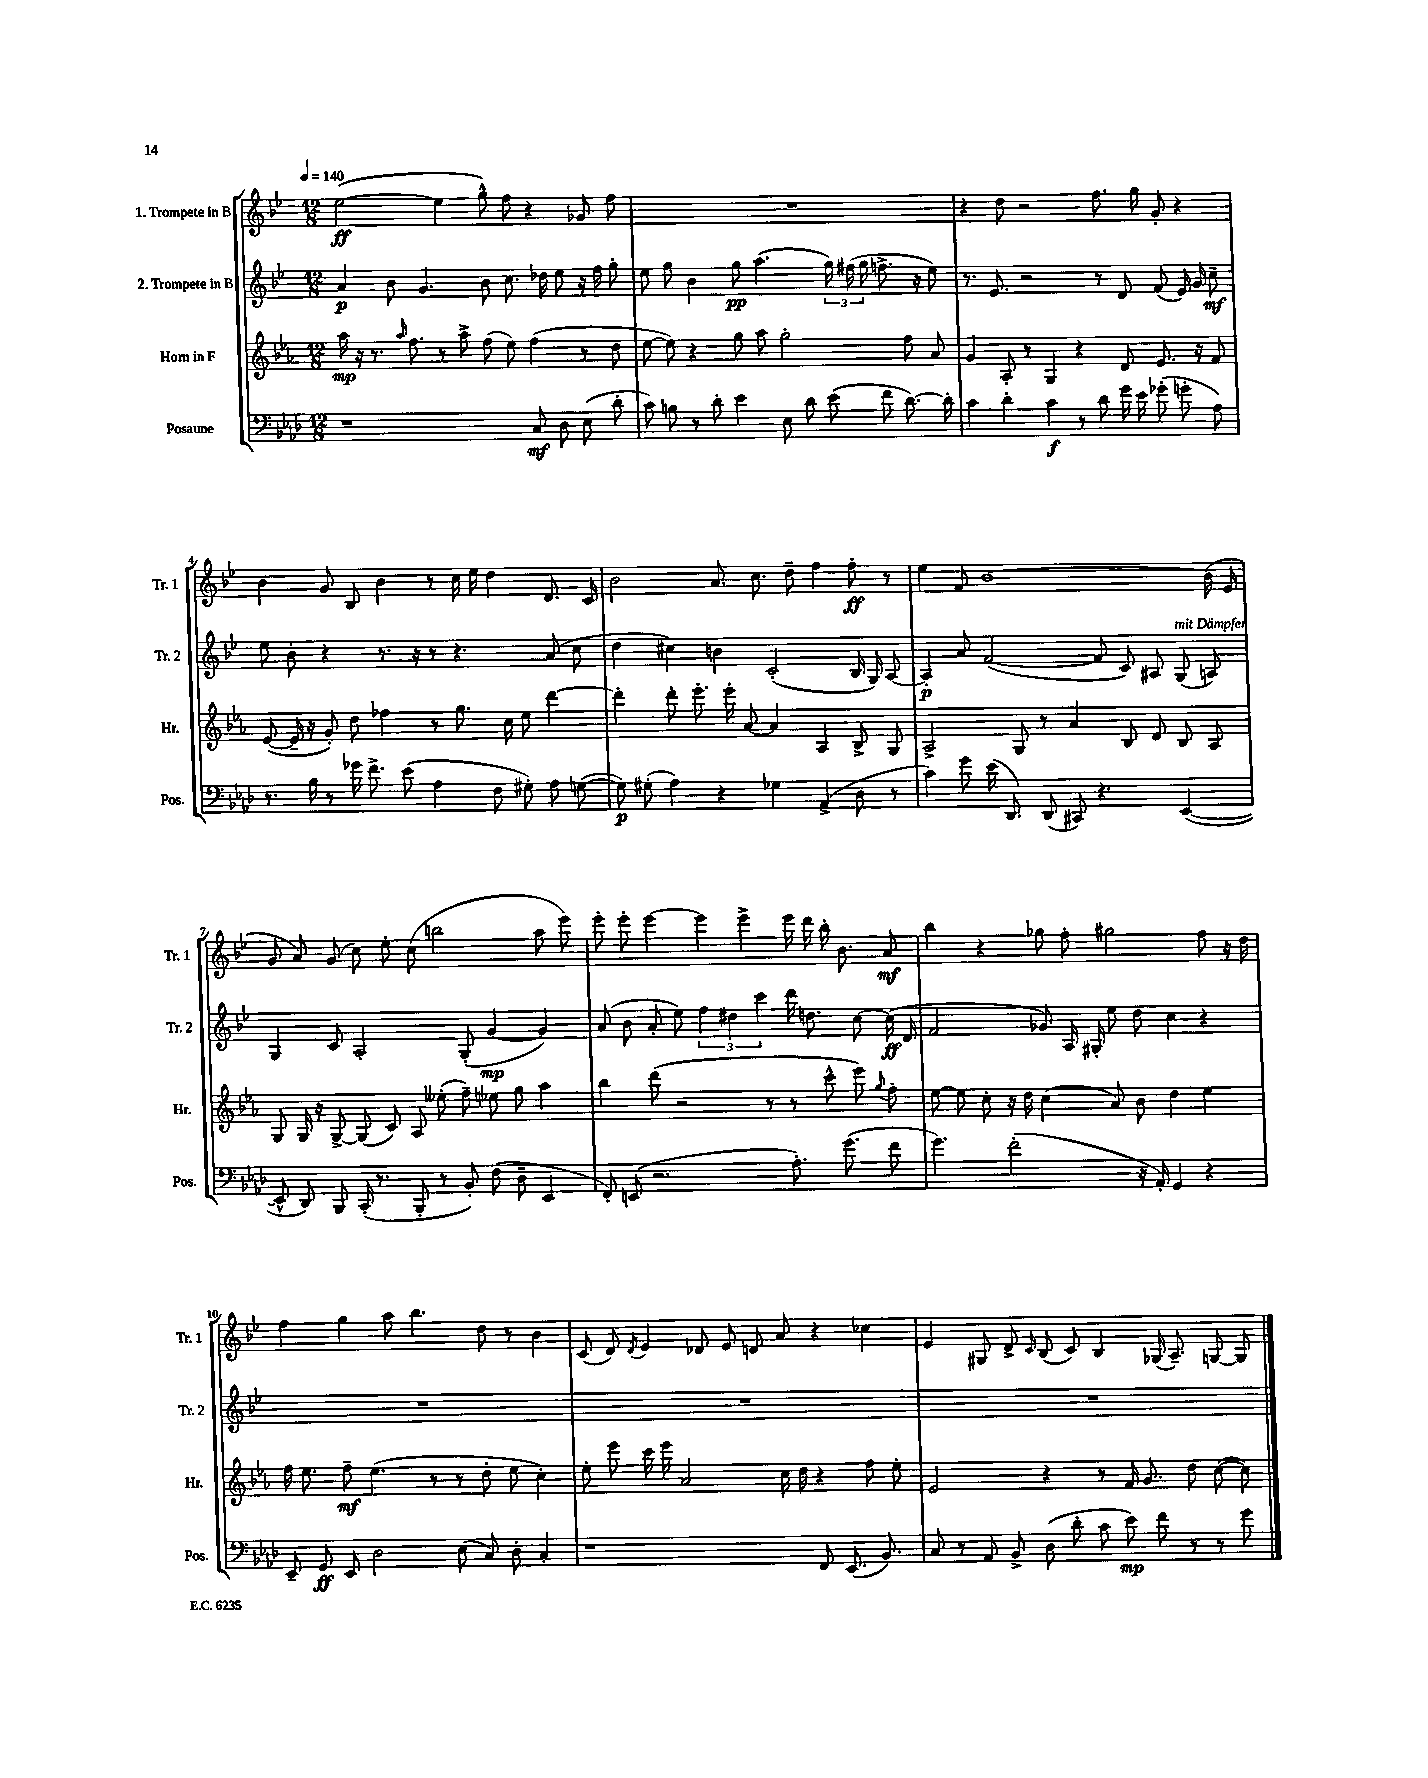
<<
\new StaffGroup <<
\new Staff = "s0" \with { instrumentName = "1. Trompete in B" shortInstrumentName = "Tr. 1" } {
    \clef treble \key bes \major \numericTimeSignature \time 12/8 \tempo 4 = 140
    \autoBeamOff ees''2~\ff( ees''4 g''8-^) f''8 r4 ges'8 f''8 |
    R1. |
    r4 d''8 r2 f''8. g''16 g'8-. r4 |
    bes'4 g'8 bes8 bes'4 r8 c''16 ees''16 d''4 d'8. c'16 |
    bes'2 a'8. c''8. d''8-- f''4 f''8-.\ff r8 |
    ees''4 f'8 bes'1~ bes'16( ees'16 |
    g'8 a'8) g'8( c''8) ees''8-. c''8( b''2 a''8 ees'''8) |
    ees'''8-. ees'''8-. ees'''4~ ees'''4 ees'''4-> ees'''16 d'''16 bes''16-. bes'8. a'8\mf |
    bes''4 r4 ges''8 f''8-. gis''2 f''8 r16 d''16 |
    f''4 g''4 a''8 bes''4. d''8 r8 bes'4 |
    c'8( d'8) \acciaccatura { d'8 } ees'4 des'8 ees'8 d'8 a'8 r4 ces''4 |
    ees'4 gis8 d'8-> \grace { c'16 } bes8( c'8) bes4 ges16( a8.--) g8~ g8 \bar "|." |
}
\new Staff = "s1" \with { instrumentName = "2. Trompete in B" shortInstrumentName = "Tr. 2" } {
    \clef treble \key bes \major \numericTimeSignature \time 12/8
    \autoBeamOff a'4\p bes'8 g'4. bes'8 c''8. des''16 ees''8 r16 f''16 g''8-. |
    ees''8 g''8 bes'4 g''8\pp a''4.( \tuplet 3/2 { g''16) fis''16( g''16 } f''8.-> r16 ees''8) |
    r8. ees'8. r2 r8 d'8 f'8( ees'16) g'16 c''8--\mf |
    ees''8 bes'8-. r4 r8. r16 r8 r4. a'8( c''8 |
    d''4 cis''4) b'4 c'2-.( bes16 g16) a8~ |
    a4-.\p a'8 f'2~( f'8 c'8) ais8 g8^\markup { \italic "mit Dämpfer" }( a8) |
    g4 c'8 a2-. g8-.( g'4~\mp g'4) |
    a'8( bes'8 a'8-. ees''8) \tuplet 3/2 { f''4 dis''4 c'''4 } d'''16 d''8. c''8~ c''16\ff( d'16 |
    f'2 ges'8) a16 gis16-. ees''8 d''8 c''4 r4 |
    R1. |
    R1. |
    R1. \bar "|." |
}
\new Staff = "s2" \with { instrumentName = "Horn in F" shortInstrumentName = "Hr." } {
    \clef treble \key ees \major \numericTimeSignature \time 12/8
    \autoBeamOff aes''16\mp r16 r8. \grace { aes''16 } f''8. r8 aes''8-> f''8( ees''8) f''4( r8 d''8 |
    ees''8~ ees''8) r4 g''8 aes''8 g''2-. f''8 aes'8 |
    g'4 aes8-. r8 g4 r4 d'8 ees'8. r16 f'8 |
    ees'8~( ees'16-- r16 g'8-.) d''8 fes''4 r8 g''8. c''16 ees''8 d'''4~ |
    d'''4-. d'''8-. ees'''8.-. ees'''16-. aes'8~ aes'4 aes4 bes8-> g8 |
    aes2-> g8 r8 aes'4 bes8 d'8 bes8 aes8 |
    g8 g16 r16 g8~-> g8( c'8) aes8 eeses''8-.( f''8--) ees''8 g''8 aes''4 |
    bes''4 d'''8( r2 r8 r8 c'''8-^ ees'''8) \appoggiatura { g''8 } f''8-. |
    ees''8~ ees''8 c''8-. r16 d''16 c''4( aes'8) bes'8 d''4 ees''4 |
    f''16 ees''8. f''8--\mf ees''4.( r8 r8 d''8-. ees''8 c''4-.) |
    ees''8-. ees'''8 c'''16 ees'''16 aes'2 c''16 d''16 r4 f''8 ees''8-. |
    ees'2 r4 r8 f'16 g'8. d''8 c''8~( c''8) \bar "|." |
}
\new Staff = "s3" \with { instrumentName = "Posaune" shortInstrumentName = "Pos." } {
    \clef bass \key aes \major \numericTimeSignature \time 12/8
    \autoBeamOff r1 c8\mf des8 ees8( des'8-. |
    c'8) b8 r8 des'8-. ees'4 ees8 des'8 ees'8( f'8 des'8.~) des'16-. |
    c'4 des'4-. c'4\f r8 des'8 g'16 ees'16 ges'8-.( g'8-. aes8) |
    r8. bes16 r8 ges'16 f'8.-> ees'8( aes4 f8 gis8-.) aes8 g8~( |
    g8\p) gis8-.( aes4) r4 ges4 aes,4->( des8 r8 |
    c'4) g'8 ees'16( des,8.) des,8( cis,8) r4. ees,4~( |
    ees,8-^ des,8) bes,,8 c,16-.( r8. bes,,8-. r8 bes,8-.) f8( des8-- ees,4 |
    f,8-.) e,8( r2. aes8.-.) g'8.( f'8 |
    g'4.) f'2-.( r16 aes,16-.) g,4 r4 |
    ees,8-- g,8\ff ees,8 des2 ees8( c8) des8-. c4-. |
    r1 f,8 ees,8.( bes,8.) |
    c8 r8 aes,8 bes,8-> des8( des'8-. c'8 ees'8\mp) f'8 r8 r8 g'8 \bar "|." |
}
>>
>>
